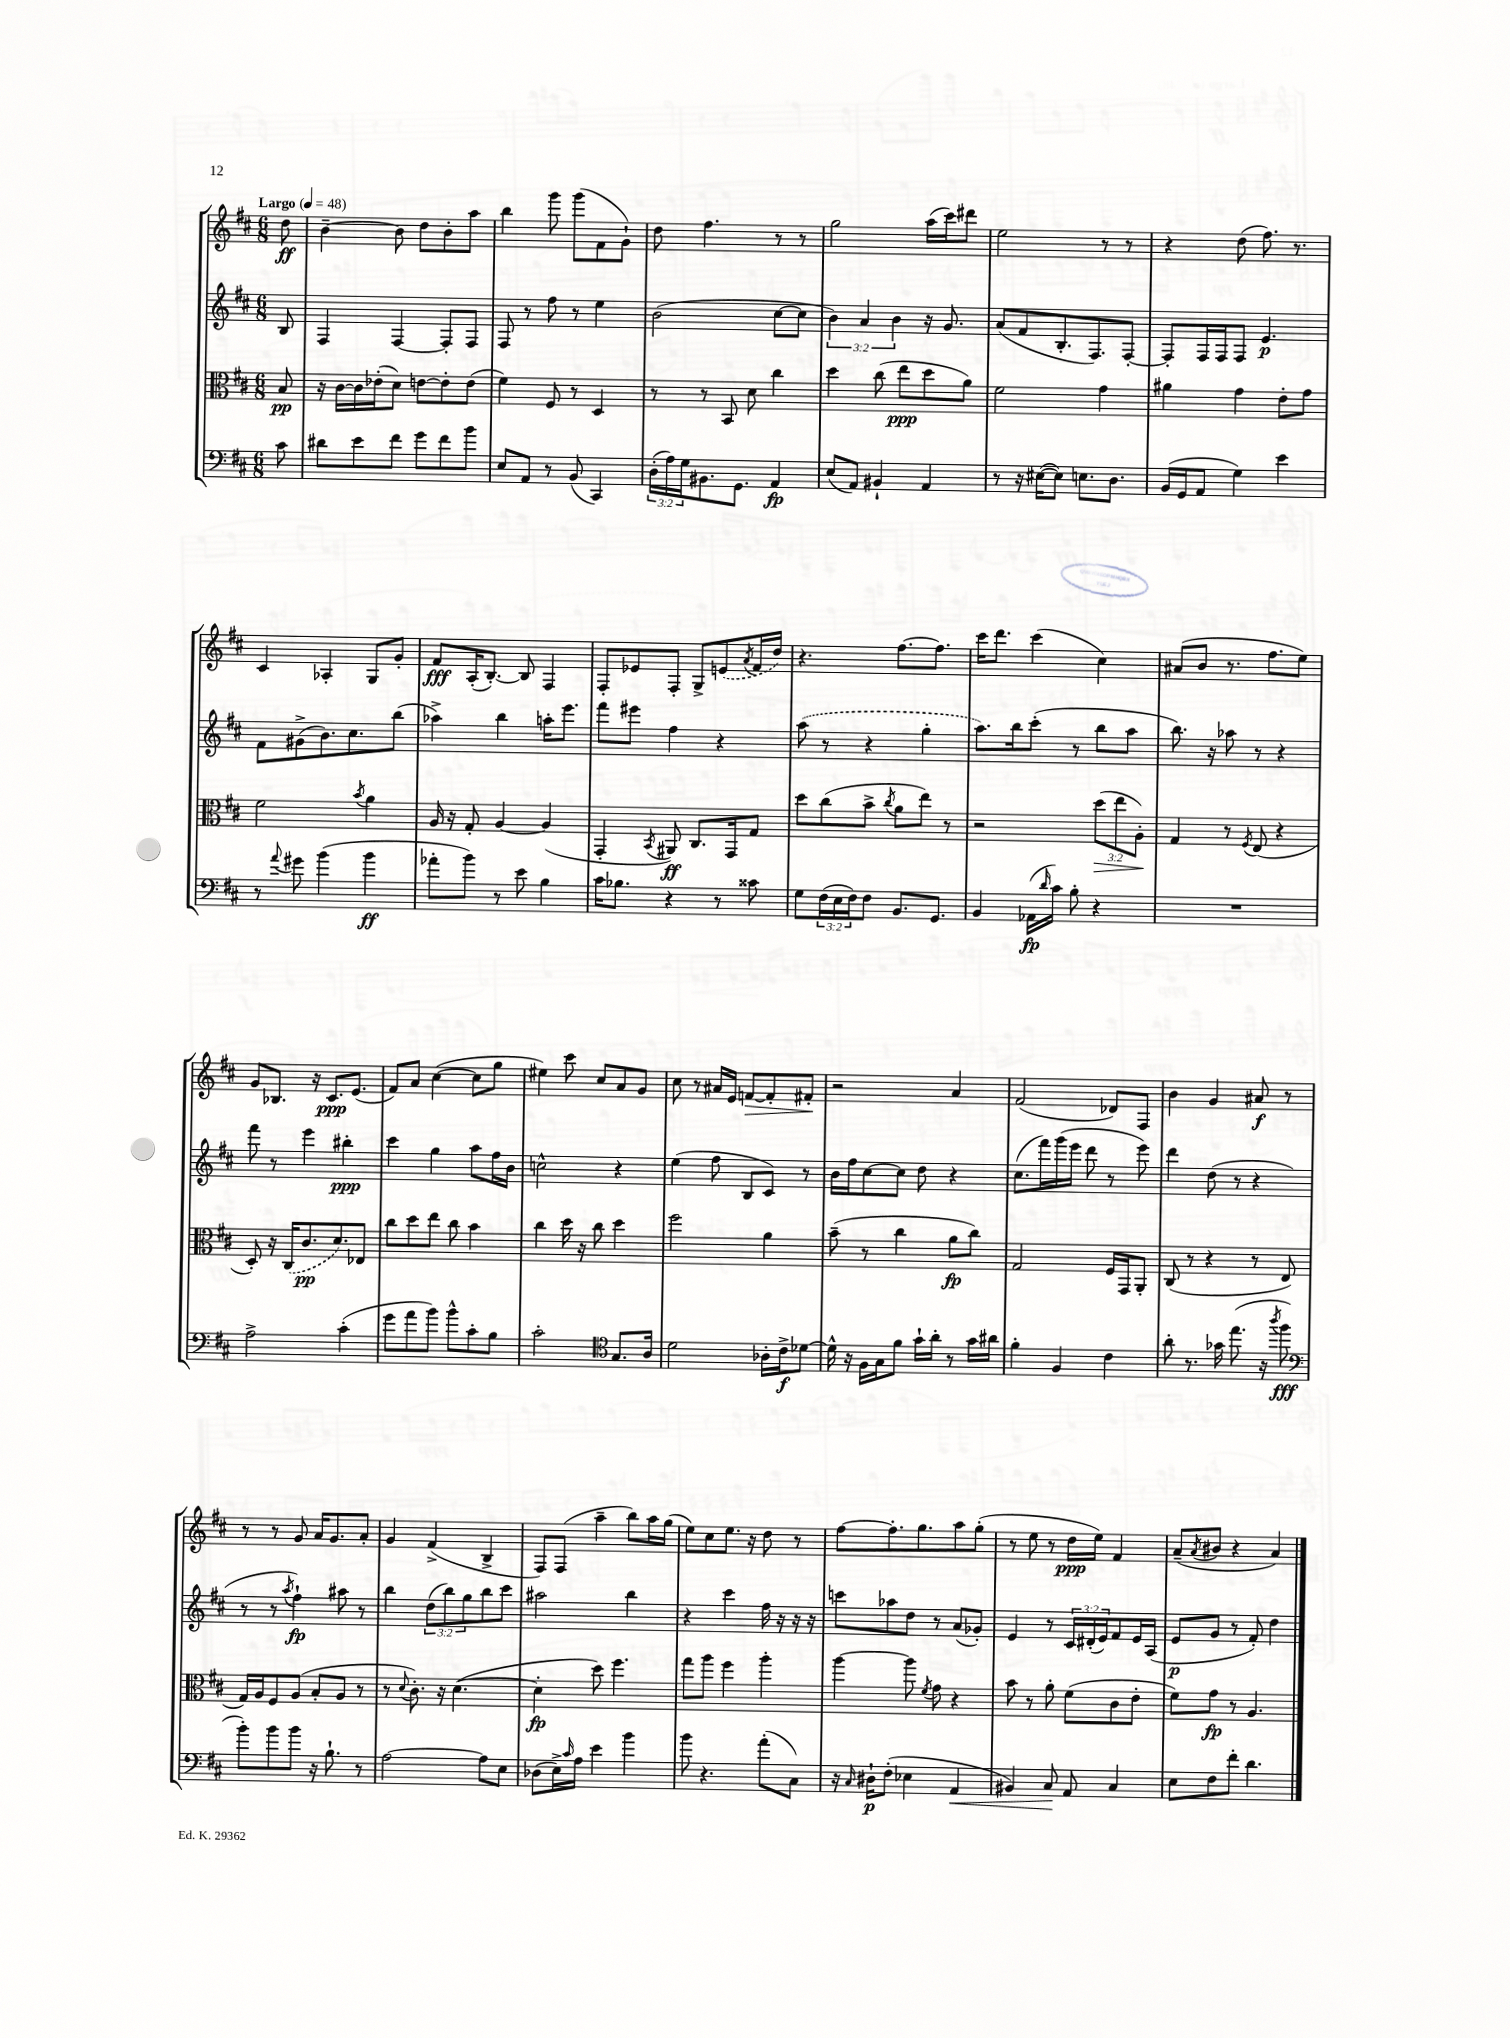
<<
\new StaffGroup <<
\new Staff = "s0" {
    \clef treble \key d \major \numericTimeSignature \time 6/8 \partial 8 \tempo "Largo" 4 = 48
    d''8\ff |
    b'4~-- b'8 d''8 b'8-. a''8 |
    b''4 g'''8 g'''8( fis'8 g'8-!) |
    d''8 fis''4. r8 r8 |
    g''2 a''16( cis'''16) dis'''8 |
    e''2 r8 r8 |
    r4 d''8( fis''8.) r8. |
    cis'4 aes4-. g8 g'8-. |
    fis'8\fff a16-.( b8.~-.) b8 fis4 |
    fis8-. ees'8 fis8-. g8-> \once \slurDashed e'8( \acciaccatura { a'8 } fis'16 d''16) |
    r4. fis''8.~ fis''8. |
    cis'''16 d'''8. cis'''4( cis''4) |
    ais'8( b'8 r8. fis''8. e''8) |
    g'8 bes8. r16 cis'8.\ppp e'8.( |
    fis'8) a'8 cis''4~( cis''8 g''8 |
    eis''4) cis'''8 cis''8 a'8 g'8 |
    cis''8 r8 ais'16 e'16 f'8~\> f'8-. fis'8-.\! |
    r2 a'4 |
    fis'2( des'8) fis8 |
    b'4 g'4 ais'8\f r8 |
    r8 r8 g'8 a'16 g'8. a'8-. |
    g'4 fis'4->( b4-> |
    fis8) fis8( a''4-- b''8) a''16 g''16( |
    e''8) cis''8 e''8. r16 d''8 r8 |
    fis''8~ fis''8.-. g''8. a''8 g''8-.( |
    r8 e''8 r8 d''16\ppp e''16) fis'4 |
    a'8--( \acciaccatura { a'8 } bis'8 r4 a'4) \bar "|." |
}
\new Staff = "s1" {
    \clef treble \key d \major \numericTimeSignature \time 6/8 \override Staff.TupletNumber.text = #tuplet-number::calc-fraction-text \partial 8
    b8 |
    fis4 fis4~ fis8-. fis8 |
    fis8 r8 fis''8 r8 e''4 |
    b'2( cis''8~ cis''8 |
    \tuplet 3/2 { b'4) a'4 b'4 } r16 g'8. |
    a'8( fis'8 b8.-. fis8.) fis8~-. |
    fis8-. fis16 fis16 fis8 e'4.\p |
    fis'8 gis'8->( b'8.) cis''8. b''8( |
    aes''4->) b''4 a''16-. e'''8. |
    fis'''8 eis'''8 fis''4 r4 |
    \once \slurDashed a''8( r8 r4 g''4-. |
    a''8.) b''16 cis'''8-.( r8 b''8 a''8 |
    b''8.) r16 aes''8 r8 r4 |
    fis'''8 r8 e'''4 bis''4-.\ppp |
    cis'''4 g''4 a''8 fis''16 b'16 |
    c''2-^ r4 |
    e''4( fis''8 b8 cis'8) r8 |
    b'16 fis''16 cis''8~ cis''8 d''8 r4 |
    cis''8.( fis'''16) g'''16( e'''16 d'''8 r8 e'''8) |
    d'''4 d''8( r8 r4 |
    r8 r8 \acciaccatura { a''8 } fis''4-!\fp) ais''8 r8 |
    b''4 \tuplet 3/2 { d''8( b''8) g''8 } b''8 cis'''8 |
    ais''2 b''4 |
    r4 cis'''4 fis''16 r16 r16 r16 |
    c'''8 aes''8 d''8 r8 a'8( ges'8-.) |
    e'4 r8 \tuplet 3/2 { cis'16 dis'16-.( e'16) } fis'8 e'16 a16( |
    e'8\p g'8 r8 fis'8-.) d''4 \bar "|." |
}
\new Staff = "s2" {
    \clef alto \key d \major \numericTimeSignature \time 6/8 \override Staff.TupletNumber.text = #tuplet-number::calc-fraction-text \partial 8
    b8\pp |
    r16 cis'16~ cis'16 ees'16-.( d'8) e'8~ e'8-. e'8( |
    fis'4) fis8 r8 d4 |
    r8 r8 b,8 d'8 cis''4 |
    d''4 cis''8( e''8\ppp d''8 a'8) |
    fis'2 g'4 |
    ais'4 g'4 e'8-. g'8 |
    fis'2 \acciaccatura { b'8 } a'4 |
    a16 r16 g8-. a4~ a4( |
    g,4-. \acciaccatura { b,8 } ais,8\ff) cis8. g,16 g8 |
    d''8 cis''8( b'8-> \acciaccatura { cis''8 } a'8 e''8) r8 |
    r2 \tuplet 3/2 { d''8\>( e''8 a8-.\!) } |
    g4 r8 \acciaccatura { fis8 } e8( r4 |
    d8-.) r16 \once \slurDashed cis16( cis'8.\pp d'8.) ees8 |
    cis''8 d''8 e''8 cis''8 b'4 |
    cis''4 d''16 r16 cis''8 d''4 |
    fis''2 a'4 |
    b'8--( r8 cis''4 a'8\fp cis''8) |
    g2 fis16 g,16 a,8-. |
    cis8( r8 r4 r8 e8 |
    g16) a16 fis8 a8( b8-. a8 r8 |
    r8 \appoggiatura { d'8 } cis'8.-.) r16 d'4.~( |
    d'4-.\fp d''8) fis''4. |
    g''8 a''8 fis''4 a''4-. |
    a''4~ a''8 \acciaccatura { fis'8 } g'8 r4 |
    b'8 r8 a'8-. fis'8( cis'8 e'8-. |
    fis'8) g'8\fp r8 a4. \bar "|." |
}
\new Staff = "s3" {
    \clef bass \key d \major \numericTimeSignature \time 6/8 \override Staff.TupletNumber.text = #tuplet-number::calc-fraction-text \partial 8
    cis'8 |
    dis'8 e'8 fis'8 g'8 fis'8 b'8 |
    e8 a,8 r8 b,8( cis,4) |
    \tuplet 3/2 { d16-.( a16) g16 } bis,8. g,8. a,4\fp |
    e8( a,8) bis,4-! a,4 |
    r8 r16 eis16~( eis8) e8. d8. |
    b,16( g,16 a,8 g4) e'4 |
    r8 \appoggiatura { a'8 } gis'8 b'4( b'4\ff |
    aes'8-. b'8) r8 e'8 b4 |
    cis'16 bes8. r4 r8 cisis'8 |
    g8 \tuplet 3/2 { fis16( e16 fis16) } fis8 b,8. g,8. |
    b,4 aes,16\fp( \grace { d'16 } cis'16) b8-. r4 |
    R2. |
    a2-> cis'4-.( |
    g'8 a'8 b'8) b'8-^ cis'8-. b8 |
    cis'2-. \clef tenor g8. a16 |
    d'2 aes16-. cis'16->\f des'8~ |
    des'16-^ r16 fis16 g16 fis'8 g'16-! a'16-. r8 g'16 ais'16 |
    fis'4-. fis4 cis'4 |
    a'8-. r8. ges'16 e''8.( r16 \acciaccatura { a''8 } fis''8\fff |
    \clef bass b'8-.) b'8 b'8 r16 b8.-! r8 |
    a2~ a8 e8 |
    des8( e16->) \grace { cis'16 } a16 e'4 b'4 |
    b'8 r4. a'8-.( cis8) |
    r16 \grace { cis16 } dis16-!\p fis8-.( ees4 a,4\< |
    bis,4) cis8\! a,8 cis4 |
    e8 fis8 fis'8-. d'4. \bar "|." |
}
>>
>>
\layout { \context { \Score \remove "Bar_number_engraver" } }
